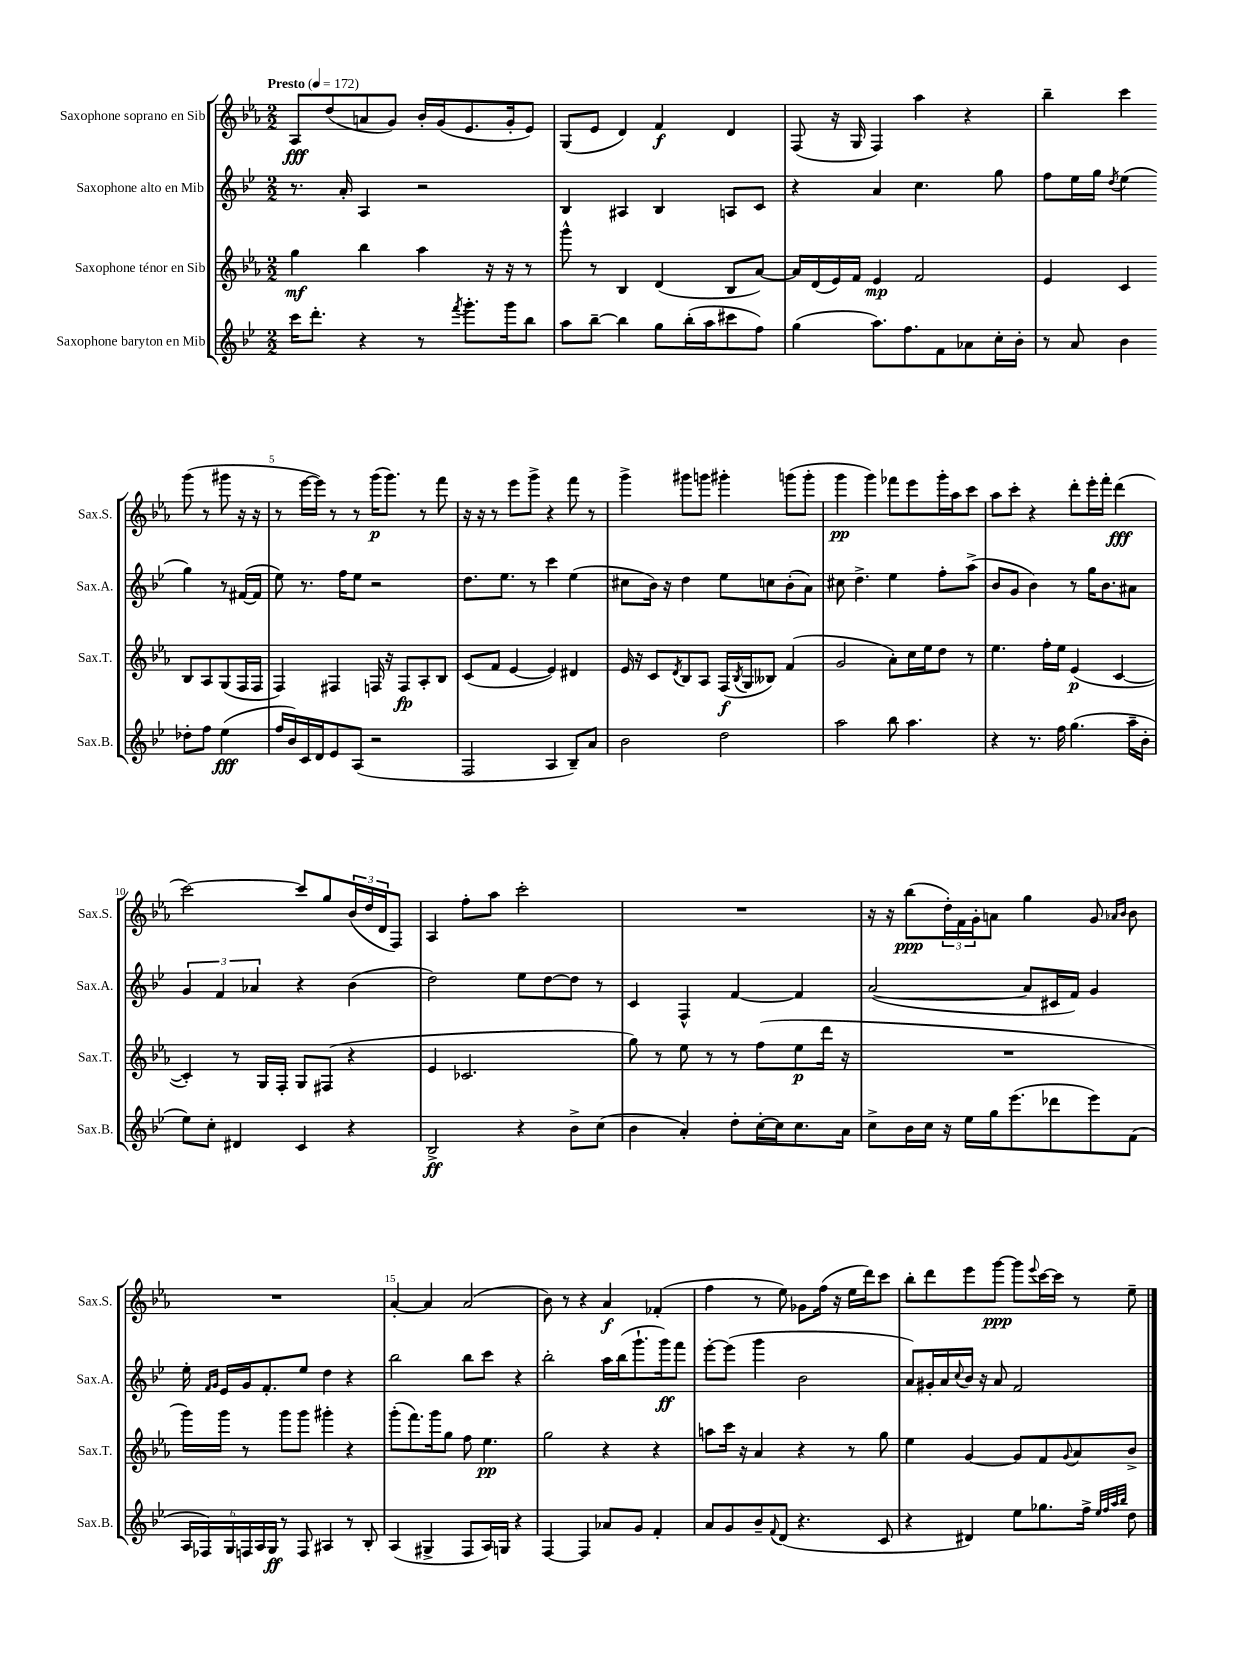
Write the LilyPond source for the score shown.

<<
\new StaffGroup <<
\new Staff = "s0" \with { instrumentName = "Saxophone soprano en Sib" shortInstrumentName = "Sax.S." } {
    \clef treble \key ees \major \numericTimeSignature \time 2/2 \tempo "Presto" 4 = 172
    aes8\fff d''8( a'8 g'8) bes'16-. g'16( ees'8. g'16-. ees'8) |
    g8( ees'8 d'4) f'4\f d'4 |
    f8( r16 g16 f4) aes''4 r4 |
    bes''4-- c'''4 g'''8( r8 gis'''8 r16 r16 |
    r8 ees'''16~ ees'''16) r8 r8 g'''16\p( g'''8.) r8 f'''8 |
    r16 r16 r8 ees'''8 g'''8-> r4 f'''8 r8 |
    g'''4-> gis'''8 g'''8 gis'''4-. g'''8( g'''8-. |
    g'''4\pp g'''4) fes'''8 ees'''8 g'''16-. aes''16 c'''8 |
    aes''8 c'''8-. r4 d'''8-. ees'''16-. f'''16-. d'''4\fff( |
    c'''2~) c'''8 g''8 \tuplet 3/2 { bes'16( d''16 d'16 } f8) |
    aes4 f''8-. aes''8 c'''2-. |
    R1 |
    r16 r16 bes''8\ppp( \tuplet 3/2 { d''16-.) f'16 g'16-. } a'8 g''4 g'8 \grace { aes'16 bes'16 } bes'8 |
    R1 |
    aes'4~-. aes'4 aes'2( |
    bes'8) r8 r4 aes'4\f fes'4-.( |
    f''4 r8 ees''8) ges'8 f''16( r16 ees''16 d'''16) c'''8 |
    bes''8-. d'''8 ees'''8 g'''8~\ppp g'''8 \appoggiatura { ees'''8 } c'''16~ c'''16 r8 ees''8-- \bar "|." |
}
\new Staff = "s1" \with { instrumentName = "Saxophone alto en Mib" shortInstrumentName = "Sax.A." } {
    \clef treble \key bes \major \numericTimeSignature \time 2/2
    r8. a'16-. a4 r2 |
    bes4 ais4 bes4 a8 c'8 |
    r4 a'4 c''4. g''8 |
    f''8 ees''16 g''16 \acciaccatura { d''8 } ees''4( g''4) r8 fis'16~( fis'16 |
    ees''8) r8. f''16 ees''8 r2 |
    d''8. ees''8. r8 c'''4 ees''4( |
    cis''8 bes'16) r16 d''4 ees''8 c''8 bes'8-.( a'8) |
    cis''8 d''4.-> ees''4 f''8-. a''8->( |
    bes'8 g'8 bes'4) r8 g''16 bes'8. ais'8 |
    \tuplet 3/2 { g'4 f'4 aes'4 } r4 bes'4( |
    d''2) ees''8 d''8~ d''8 r8 |
    c'4 f4-^ f'4~ f'4 |
    a'2~( a'8 cis'16 f'16) g'4 |
    ees''16-. \grace { f'16 g'16 } ees'16 g'16 f'8.-. ees''8 d''4 r4 |
    bes''2 bes''8 c'''8 r4 |
    bes''2-. a''16 bes''16( g'''8.-! g'''16\ff) f'''8 |
    ees'''8~-. ees'''8( g'''4 bes'2 |
    a'8) gis'16-. a'16 \appoggiatura { c''8 } bes'16 r16 a'8 f'2 \bar "|." |
}
\new Staff = "s2" \with { instrumentName = "Saxophone ténor en Sib" shortInstrumentName = "Sax.T." } {
    \clef treble \key ees \major \numericTimeSignature \time 2/2
    g''4\mf bes''4 aes''4 r16 r16 r8 |
    g'''8-^ r8 bes4 d'4( bes8 aes'8~) |
    aes'16 d'16( ees'16) f'16 ees'4\mp f'2 |
    ees'4 c'4 bes8 aes8 g8( f16 f16 |
    f4) fis4 f16 r16 f8\fp aes8-. bes8 |
    c'8( f'8 ees'4~ ees'4) dis'4 |
    ees'16 r16 c'8 \acciaccatura { d'8 } bes8 aes8 f16\f( \acciaccatura { bes8 } g16 beses8) f'4( |
    g'2 aes'8-.) c''16 ees''16 d''8 r8 |
    ees''4. f''16-. ees''16 ees'4\p( c'4~ |
    c'4-.) r8 g16 f16-. g8 fis8( r4 |
    ees'4 ces'2. |
    g''8) r8 ees''8 r8 r8 f''8( ees''8\p d'''16 r16 |
    R1 |
    g'''16) g'''16 r8 g'''8 g'''8 gis'''4-. r4 |
    g'''8-.( f'''8.) g'''16 g''8 f''8 ees''4.\pp |
    g''2 r4 r4 |
    a''8 c'''16 r16 aes'4 r4 r8 g''8 |
    ees''4 g'4~ g'8 f'8 \appoggiatura { g'8 } aes'8 bes'8-> \bar "|." |
}
\new Staff = "s3" \with { instrumentName = "Saxophone baryton en Mib" shortInstrumentName = "Sax.B." } {
    \clef treble \key bes \major \numericTimeSignature \time 2/2
    c'''16 d'''8.-. r4 r8 \acciaccatura { f'''8 } g'''8.-. g'''16 bes''8 |
    a''8 bes''8~-- bes''4 g''8 bes''16-.( a''16 cis'''8 f''8) |
    g''4( a''8.) f''8. f'8 aes'8 c''16-. bes'16-. |
    r8 a'8 bes'4 des''8-. f''8 ees''4\fff( |
    f''16 bes'16) c'16 d'16 ees'8 a8( r2 |
    f2 a4 bes8--) a'8 |
    bes'2 d''2 |
    a''2 bes''8 a''4. |
    r4 r8. f''16 g''4.( a''16-- bes'16-. |
    ees''8) c''8-. dis'4 c'4 r4 |
    bes2->\ff r4 bes'8-> c''8( |
    bes'4 a'4-.) d''8-. c''16~-. c''16 c''8. a'16 |
    c''8-> bes'16 c''16 r16 ees''16 g''16 ees'''8.( des'''8 ees'''8) f'8( |
    \tuplet 6/4 { a16 fes16) g16 f16 a16 g16\ff } r8 f8 ais4 r8 bes8-. |
    a4( gis4-> f8 a16) g16 r4 |
    f4~ f4 aes'8 g'8 f'4-. |
    a'8 g'8 bes'8-- \appoggiatura { f'8 } d'8( r4. c'8 |
    r4 dis'4) ees''8 ges''8. f''16-> \grace { ees''32 f''32 a''32 bes''32 } d''8 \bar "|." |
}
>>
>>
\layout { \context { \Score \override BarNumber.break-visibility = ##(#f #t #t) barNumberVisibility = #(every-nth-bar-number-visible 5) } }
